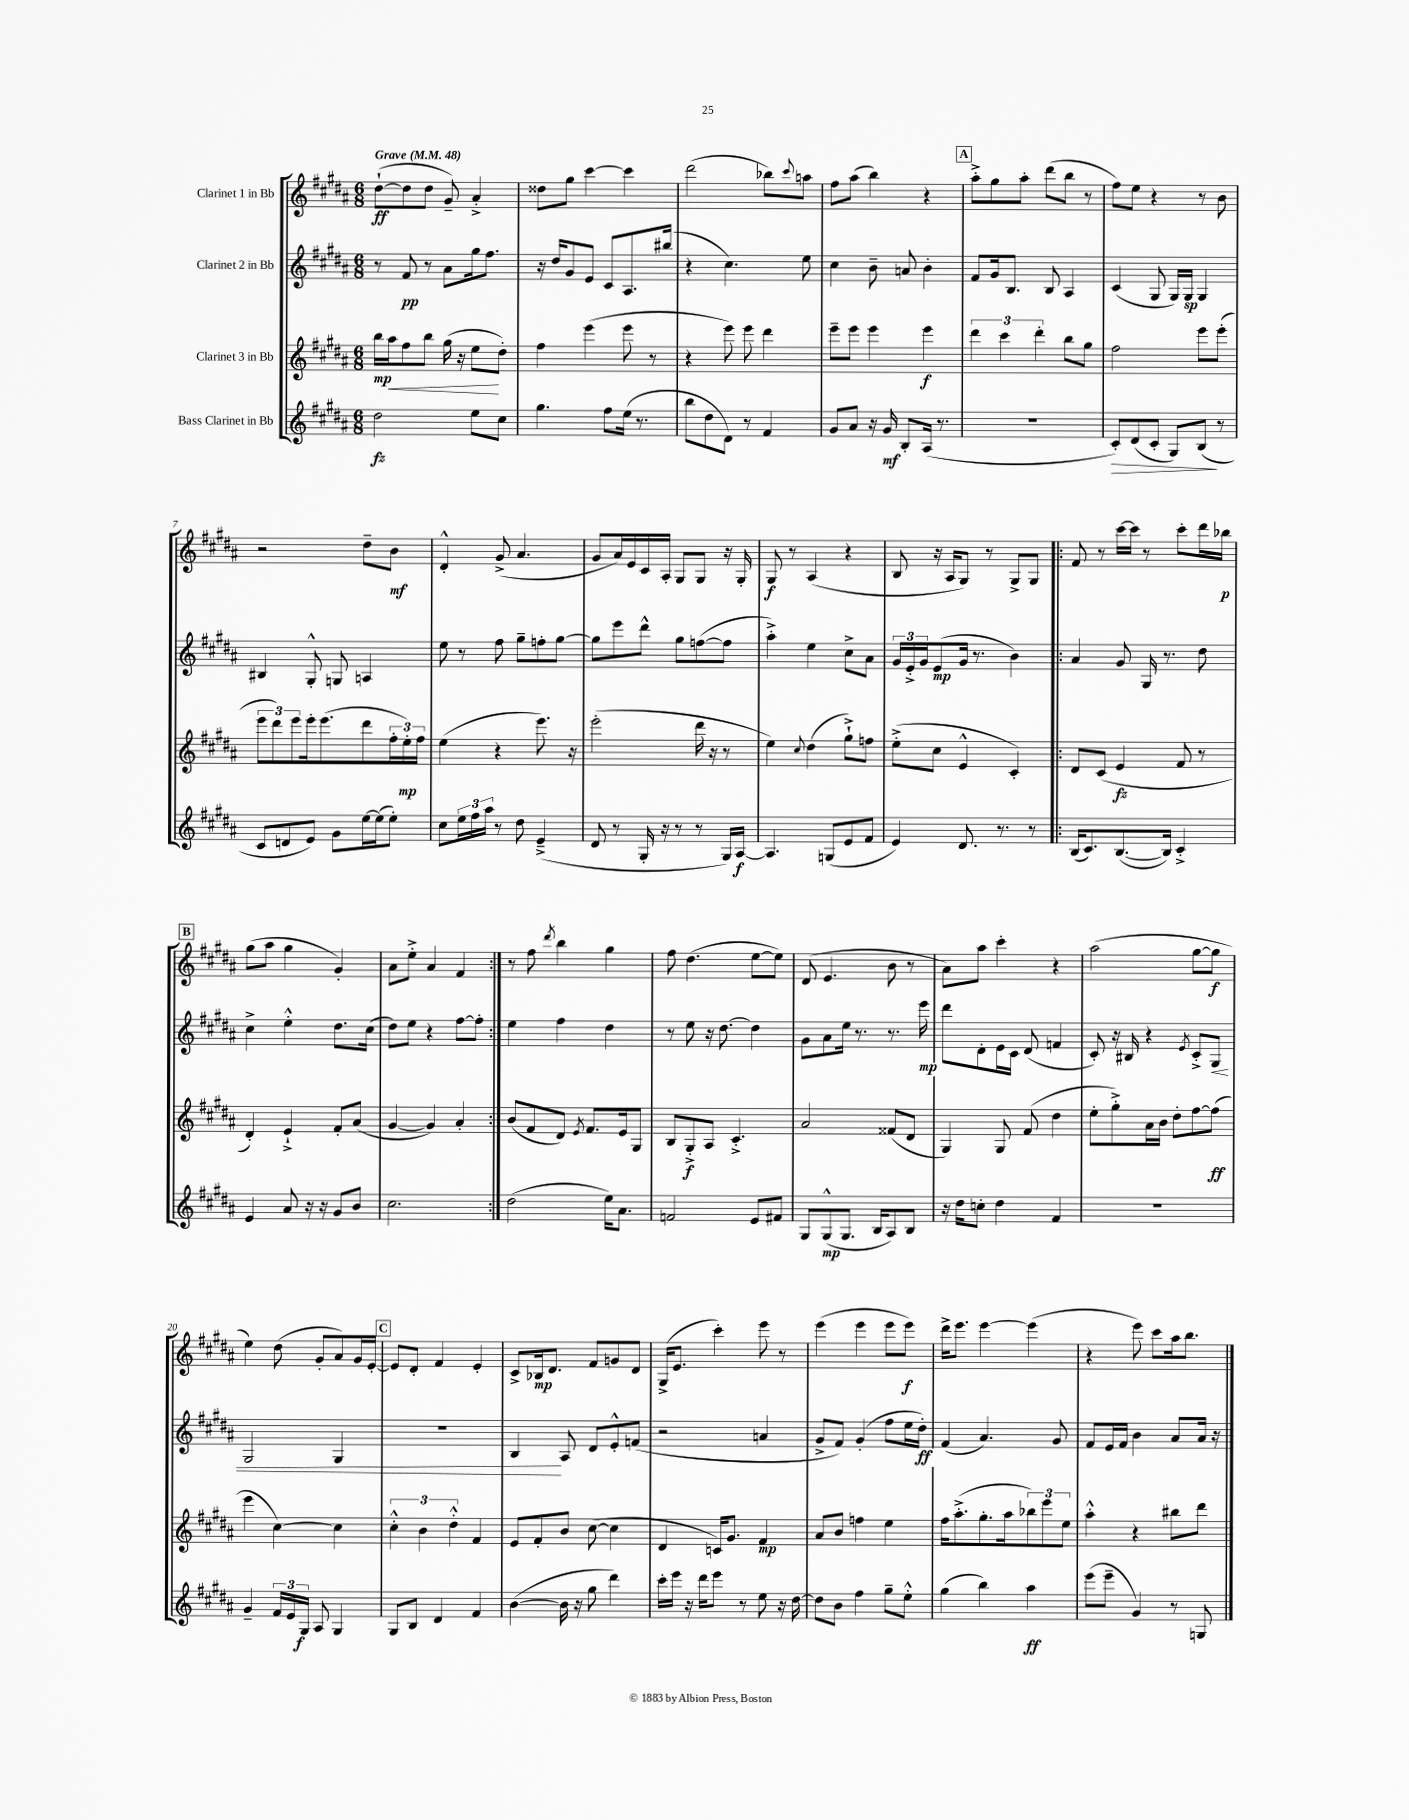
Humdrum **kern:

**kern	**kern	**kern	**kern
*staff4	*staff3	*staff2	*staff1
*clefG2	*clefG2	*clefG2	*clefG2
*k[f#c#g#d#a#]	*k[f#c#g#d#a#]	*k[f#c#g#d#a#]	*k[f#c#g#d#a#]
*M6/8	*M6/8	*M6/8	*M6/8
*MM48	*MM48	*MM48	*MM48
2dd#	16bb	8r	([8dd#`
.	16aa#	.	.
.	8ff#	8f#	8dd#]
.	8bb	8r	8dd#
.	(16gg#	8a#	8g#~)
.	16r	.	.
8ee	8ee	16gg#	4a#'^
.	.	8.ff#	.
8cc#	8dd#')	.	.
=	=	=	=
4.gg#	4ff#	16r	8dd##
.	.	16dd#	.
.	.	8g#	8gg#
.	(4eee	8e	[4ccc#
8ff#	.	8c#	.
(16ee	8eee	8.A#	4ccc#]
8.r	.	.	.
.	8r	.	.
.	.	(16bb#	.
=	=	=	=
8bb	4r	4r	(2ddd#
8dd#	.	.	.
8d#)	8eee)	4.cc#)	.
8r	8eee	.	.
4f#	4ddd#	.	8bb-)
.	.	.	8qqccc#
.	.	8ee	8aa
=	=	=	=
8g#	8eee~	4cc#	8ff#
8a#	8eee	.	(8aa#
16r	4eee	8b~	4bb)
16g#	.	.	.
8B'	.	8a	.
(16A#	4eee	4b'	4r
8.r	.	.	.
=	=	=	=
2.r	6ddd#	8f#	8aa#'^
.	.	16g#	8gg#
.	6ccc#	.	.
.	.	8.B	.
.	.	.	8aa#'
.	6ddd#'	.	.
.	.	8B	(8ddd#
.	8bb	4A#	8bb
.	8gg#	.	8r
=	=	=	=
8c#')	2ff#	(4c#	8ff#)
(8d#	.	.	8ee
8c#'	.	8G#	4r
8G#)	.	16G#)	.
.	.	16G#	.
(8B	8eee	4G#	8r
8r	(8eee'	.	8b
=	=	=	=
8c#	12eee	4B#	2r
.	12ddd#)	.	.
8d	.	.	.
.	12eee	.	.
8e)	16eee'	8G#'^^	.
.	(8.eee	.	.
8g#	.	8G	.
[16ee	8ddd#	4A	8dd#~
(16ee]	.	.	.
8ee')	24ff#'	.	8b
.	24ee')	.	.
.	24ff#	.	.
=	=	=	=
8cc#	(4ee	8ee	4d#'^^
24ee	.	8r	.
24ff#	.	.	.
24aa#	.	.	.
8r	4r	8ff#	(8g#^
8dd#	.	8gg#~	4.a#
(4e~^	8.eee)	8ff'	.
.	.	[8gg#	.
.	16r	.	.
=	=	=	=
8d#	(2eee'	8gg#]	8g#
8r	.	8eee	16a#)
.	.	.	16e
16G#'	.	8ddd#^^	16c#
16r	.	.	16A#'
8r	.	8gg#	8G#
8r	16ddd#	([8ff	8G#
.	16r	.	.
16G#)	8r	8ff]	16r
[16A#	.	.	16G#'
=	=	=	=
4.A#]	4ee)	4aa#'^)	8G#
.	.	.	8r
.	8qqcc#	.	.
.	(4dd#	4ee	(4A#
(8G	.	.	.
8e	8gg#`^)	8cc#^	4r
8f#	8ff	8a#	.
=	=	=	=
4e)	(8ee'^	24g#	8B
.	.	24e'^	.
.	.	24g#	.
.	8cc#	(8e	16r
.	.	.	16A#
8.d#	4e^^	16g#	8G#)
.	.	8.r	.
.	.	.	8r
8.r	.	.	.
.	4c#')	4b)	8G#^
8r	.	.	8G#
=!|:	=!|:	=!|:	=!|:
(16B	8d#	4a#	8f#
8.c#)	.	.	.
.	(8c#	.	8r
([8.B	4e	8g#	[16ccc#
.	.	.	16ccc#]
.	.	16G#	8r
16B])	.	8.r	.
4c#'^	8f#	.	8ccc#'
.	8r	8dd#	16ddd#
.	.	.	16bb-
=	=	=	=
4e	4d#')	4cc#^	(8gg#
.	.	.	8aa#
8a#	4e`^	4ee'^^	4gg#
16r	.	.	.
16r	.	.	.
8g#	8f#'	8.dd#	4g#')
8b	(8a#	.	.
.	.	(16cc#	.
=	=	=	=
2.cc#	[4g#	8dd#)	8a#
.	.	8ee	8ee'^
.	4g#])	4r	4a#
.	4a#'	[8ff#	4f#
.	.	8ff#']	.
=:|!	=:|!	=:|!	=:|!
(2dd#	(8b	4ee	8r
.	8f#	.	8ff#
.	.	.	8qddd#
.	8d#)	4ff#	4bb
.	8qe	.	.
.	8.f#	.	.
16ee)	.	4dd#	4gg#
8.a#	16e	.	.
.	8G#	.	.
=	=	=	=
2f	8B	8r	8ff#
.	8G#'^	8ee	(4.dd#
.	8A#	16r	.
.	.	[8.dd#	.
.	4.c#'^	.	.
8e	.	4dd#]	[8ee
8f#	.	.	8ee])
=	=	=	=
8G#	2a#	8g#	(8d#
(8G#^^	.	8a#	4.e
8.G#	.	16ee	.
.	.	8.r	.
16B	.	.	.
8A#)	(8f##	8.r	8b
8B	8d#	.	8r
.	.	16eee	.
=	=	=	=
16r	4G#)	8ddd#	8a#)
16dd#	.	.	.
8cc'	.	8d#'	8aa#
4dd#	8G#	16e	4ccc#'
.	.	16c#	.
.	(8f#	(8d#	.
4f#	4dd#	4f	4r
=	=	=	=
2.r	8ee'	8c#')	(2aa#
.	8gg#'^)	16r	.
.	.	16B#	.
.	16a#	4r	.
.	16b	.	.
.	8dd#'	.	.
.	.	8qe	.
.	[8ff#	8c#'^	[8gg#
.	(8ff#]	8G#	8gg#]
=	=	=	=
4g#~	4eee	2G#	4ee)
24f#	[4cc#)	.	(8dd#
24e	.	.	.
24G#	.	.	.
8A#	.	.	8g#'
4G#	4cc#]	4G#	8a#)
.	.	.	16g#
.	.	.	[16e'
=	=	=	=
8G#	6cc#'^^	2.r	8e]
8B	.	.	8d#'
.	6b	.	.
4d#	.	.	4f#
.	6dd#'^^	.	.
4f#	4f#	.	4e'
=	=	=	=
([4b	8e	4B	8c#^
.	8f#'	.	16B-
.	.	.	8.d#
16b]	8b	8A#	.
16r	.	.	.
8gg#	([8cc#	8d#	8f#
4ddd#)	4cc#]	8e'^^	8g
.	.	(8f	8d#
=	=	=	=
16ccc#'	4d#	2r	(16G#^
16eee	.	.	8.e
16r	.	.	.
16ddd#	.	.	.
8eee	16c)	.	4ccc#')
.	8.g#	.	.
8r	.	.	.
8ee	4f#	4a	8eee
16r	.	.	8r
[16dd#	.	.	.
=	=	=	=
8dd#]	8a#	8g#^	(4eee
8b	8b	8f#)	.
4ff#	4ff	(4g#'	4eee
8gg#~	4ee	8ff#	8eee
8ee'^^	.	16ee	8eee)
.	.	16dd#')	.
=	=	=	=
(4gg#	16ff#	(4f#	16ddd#^
.	(8.aa#'^	.	8.eee
4bb)	8.gg#'	4.a#)	[4eee
.	16aa#	.	.
4aa#	12bb-)	.	(4eee]
.	12eee	.	.
.	.	8g#	.
.	12ee	.	.
=	=	=	=
(8eee	4aa#'^^	8f#	4r
8eee~	.	16e	.
.	.	16f#	.
4g#)	4r	4b	8eee)
.	.	.	8ccc#
8r	8bb#	8a#	16aa#
.	.	.	8.bb
8G	8ddd#	16a#	.
.	.	16r	.
==	==	==	==
*-	*-	*-	*-
